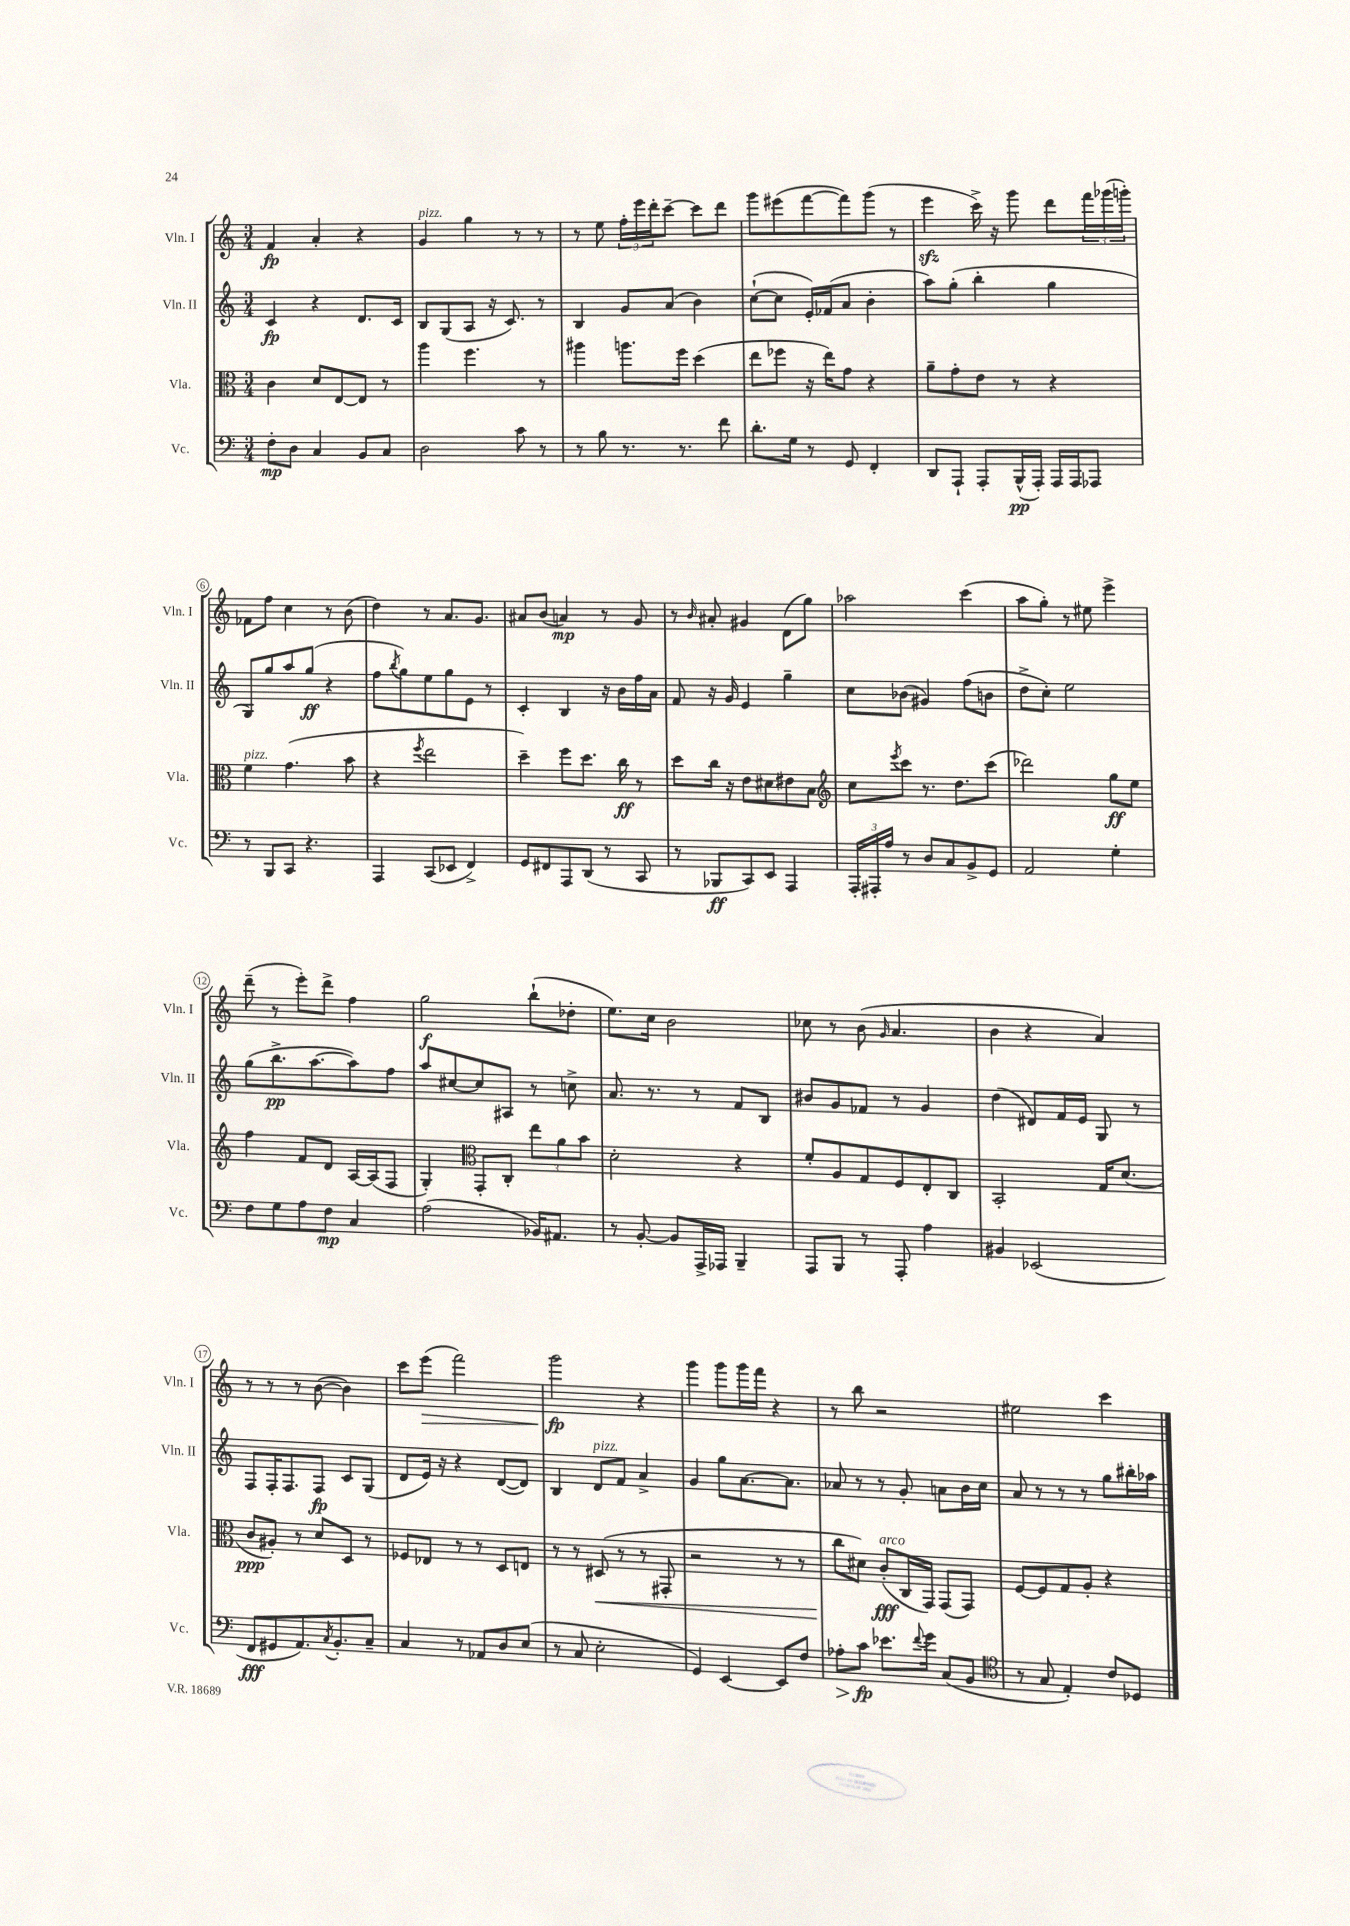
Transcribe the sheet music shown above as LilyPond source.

<<
\new StaffGroup <<
\new Staff = "s0" \with { instrumentName = "Vln. I" shortInstrumentName = "Vln. I" } {
    \clef treble \key c \major \numericTimeSignature \time 3/4
    f'4\fp a'4-. r4 |
    g'4^\markup { \italic "pizz." } g''4 r8 r8 |
    r8 e''8 \tuplet 3/2 { f''16-. e'''16 d'''16-. } c'''8~-- c'''8 d'''8 |
    g'''8 eis'''8( f'''8~ f'''8) g'''8( r8 |
    e'''4\sfz c'''16->) r16 g'''8 d'''8 \tuplet 3/2 { f'''16 ges'''16( g'''16-.) } |
    fes'8 f''8 c''4 r8 b'8( |
    d''4) r8 a'8. g'8. |
    ais'8 b'8( a'4\mp) r8 g'8 |
    r8 \grace { b'16 } ais'8-. gis'4 d'8( g''8) |
    aes''2 c'''4( |
    a''8 g''8-.) r8 eis''8 e'''4-> |
    d'''8--( r8 e'''8-.) d'''8-> f''4 |
    g''2\f b''8-!( des''8-. |
    e''8.) c''16 b'2 |
    ces''8 r8 b'8( \grace { g'16 } a'4. |
    b'4 r4 a'4) |
    r8 r8 r8 b'8~( b'4) |
    c'''8 e'''8\>( f'''2) |
    g'''2\fp\! r4 |
    g'''4 g'''8 g'''16 f'''16 r4 |
    r8 b''8 r2 |
    eis''2 c'''4 \bar "|." |
}
\new Staff = "s1" \with { instrumentName = "Vln. II" shortInstrumentName = "Vln. II" } {
    \clef treble \key c \major \numericTimeSignature \time 3/4
    c'4\fp r4 d'8. c'16 |
    b8 g8( a8 r16 c'8.) r8 |
    b4 g'8 a'8( b'4) |
    c''8~-!( c''8 e'16-.) fes'16( a'8 b'4-. |
    a''8) g''8-.( b''4-. g''4 |
    g8) g''8 a''8 g''8\ff( r4 |
    f''8 \acciaccatura { b''8 } g''8) e''8 g''8 e'8 r8 |
    c'4-. b4 r16 b'16 f''16 a'16 |
    f'8 r16 g'16 e'4 g''4-- |
    c''8 bes'8( gis'4) f''8( b'8 |
    d''8-> c''8-.) e''2 |
    g''8( b''8.->\pp a''8.~ a''8) f''8 |
    a''8 cis''8~ cis''8 ais8 r8 c''8-> |
    a'8. r8. r8 f'8 b8 |
    bis'8 g'8 fes'8 r8 g'4 |
    d''4( dis'8) f'16 e'16 g8 r8 |
    f8 f16-. f8. f8\fp c'8 g8( |
    d'8 e'16) r16 r4 d'8~( d'8) |
    b4 d'8^\markup { \italic "pizz." } f'8 a'4-> |
    g'4 g''8 a'8.~ a'8. |
    aes'8 r8 r8 g'8-. a'8 b'16 c''16 |
    a'8 r8 r8 r8 g''8 bis''16-. aes''16 \bar "|." |
}
\new Staff = "s2" \with { instrumentName = "Vla." shortInstrumentName = "Vla." } {
    \clef alto \key c \major \numericTimeSignature \time 3/4
    c'4 d'8 e8~ e8 r8 |
    a''4 f''4. r8 |
    ais''4 a''8. f''16 d''4( |
    e''8 fes''8 r16 e''16) g'8 r4 |
    a'8-- g'8-. e'8 r8 r4 |
    f'4^\markup { \italic "pizz." } g'4.( b'8 |
    r4 \acciaccatura { f''8 } e''2 |
    d''4--) f''8 d''8. c''16\ff r8 |
    d''8 c''16 r16 e'8 dis'8 eis'8 b8 |
    \clef treble c''8 \acciaccatura { e'''8 } c'''8 r8. d''8. c'''8( |
    des'''2) g''8\ff e''8 |
    f''4 f'8 d'8 a16~ a16( f8 |
    g4-.) \clef alto g,8-. c8-. \tuplet 3/2 { e''8 a'8 b'8 } |
    d'2-. r4 |
    f'8-. a8 g8 f8 e8-. c8 |
    b,2-. g16 d'8.( |
    c'8\ppp ais8-.) r8 d'8 d8 r8 |
    fes8 ees8 r8 r8 d8 e8 |
    r8 r8 dis8\<( r8 r8 gis,8-. |
    r2 r8 r8 |
    c''8\! dis'8) c'8-.\fff^\markup { \italic "arco" }( c16 g,16) g,8( g,8) |
    f8~ f8 g8 a8-. r4 \bar "|." |
}
\new Staff = "s3" \with { instrumentName = "Vc." shortInstrumentName = "Vc." } {
    \clef bass \key c \major \numericTimeSignature \time 3/4
    f8-.\mp d8 c4 b,8 c8 |
    d2 c'8 r8 |
    r8 b8 r8. r8. f'8 |
    d'8.-. g16 r8 g,8 f,4-. |
    d,8 a,,8-! a,,8-. b,,16-^\pp( a,,16-.) a,,16 a,,16 aes,,8 |
    r8 b,,8 c,8 r4. |
    a,,4 c,8( ees,8 f,4->) |
    g,8 fis,8 a,,8 d,8( r8 c,8 |
    r8 bes,,8\ff c,8) e,8 a,,4 |
    \tuplet 3/2 { a,,16-. ais,,16-. a16 } r8 d8 c8 b,8-> g,8 |
    a,2 g4-. |
    f8 g8 a8 f8\mp c4 |
    a2( bes,16) ais,8. |
    r8 b,8~-. b,8 a,,16-> aes,,16 b,,4-- |
    a,,8 b,,8 r8 a,,8-. a4 |
    bis,4 ees,2( |
    f,8\fff gis,8 a,8.) \acciaccatura { c8 } b,8.-. c8-- |
    c4 r8 aes,8 d8 e8( |
    r8 c8 e2-. |
    g,4) e,4~ e,8 f8 |
    aes8-.\> c'8\fp\! ees'8. \appoggiatura { f'8 } g'16 c8( b,8 |
    \clef tenor r8 g8 e4-.) c'8 des8 \bar "|." |
}
>>
>>
\layout { \context { \Score \override BarNumber.stencil = #(make-stencil-circler 0.1 0.3 ly:text-interface::print) } }
